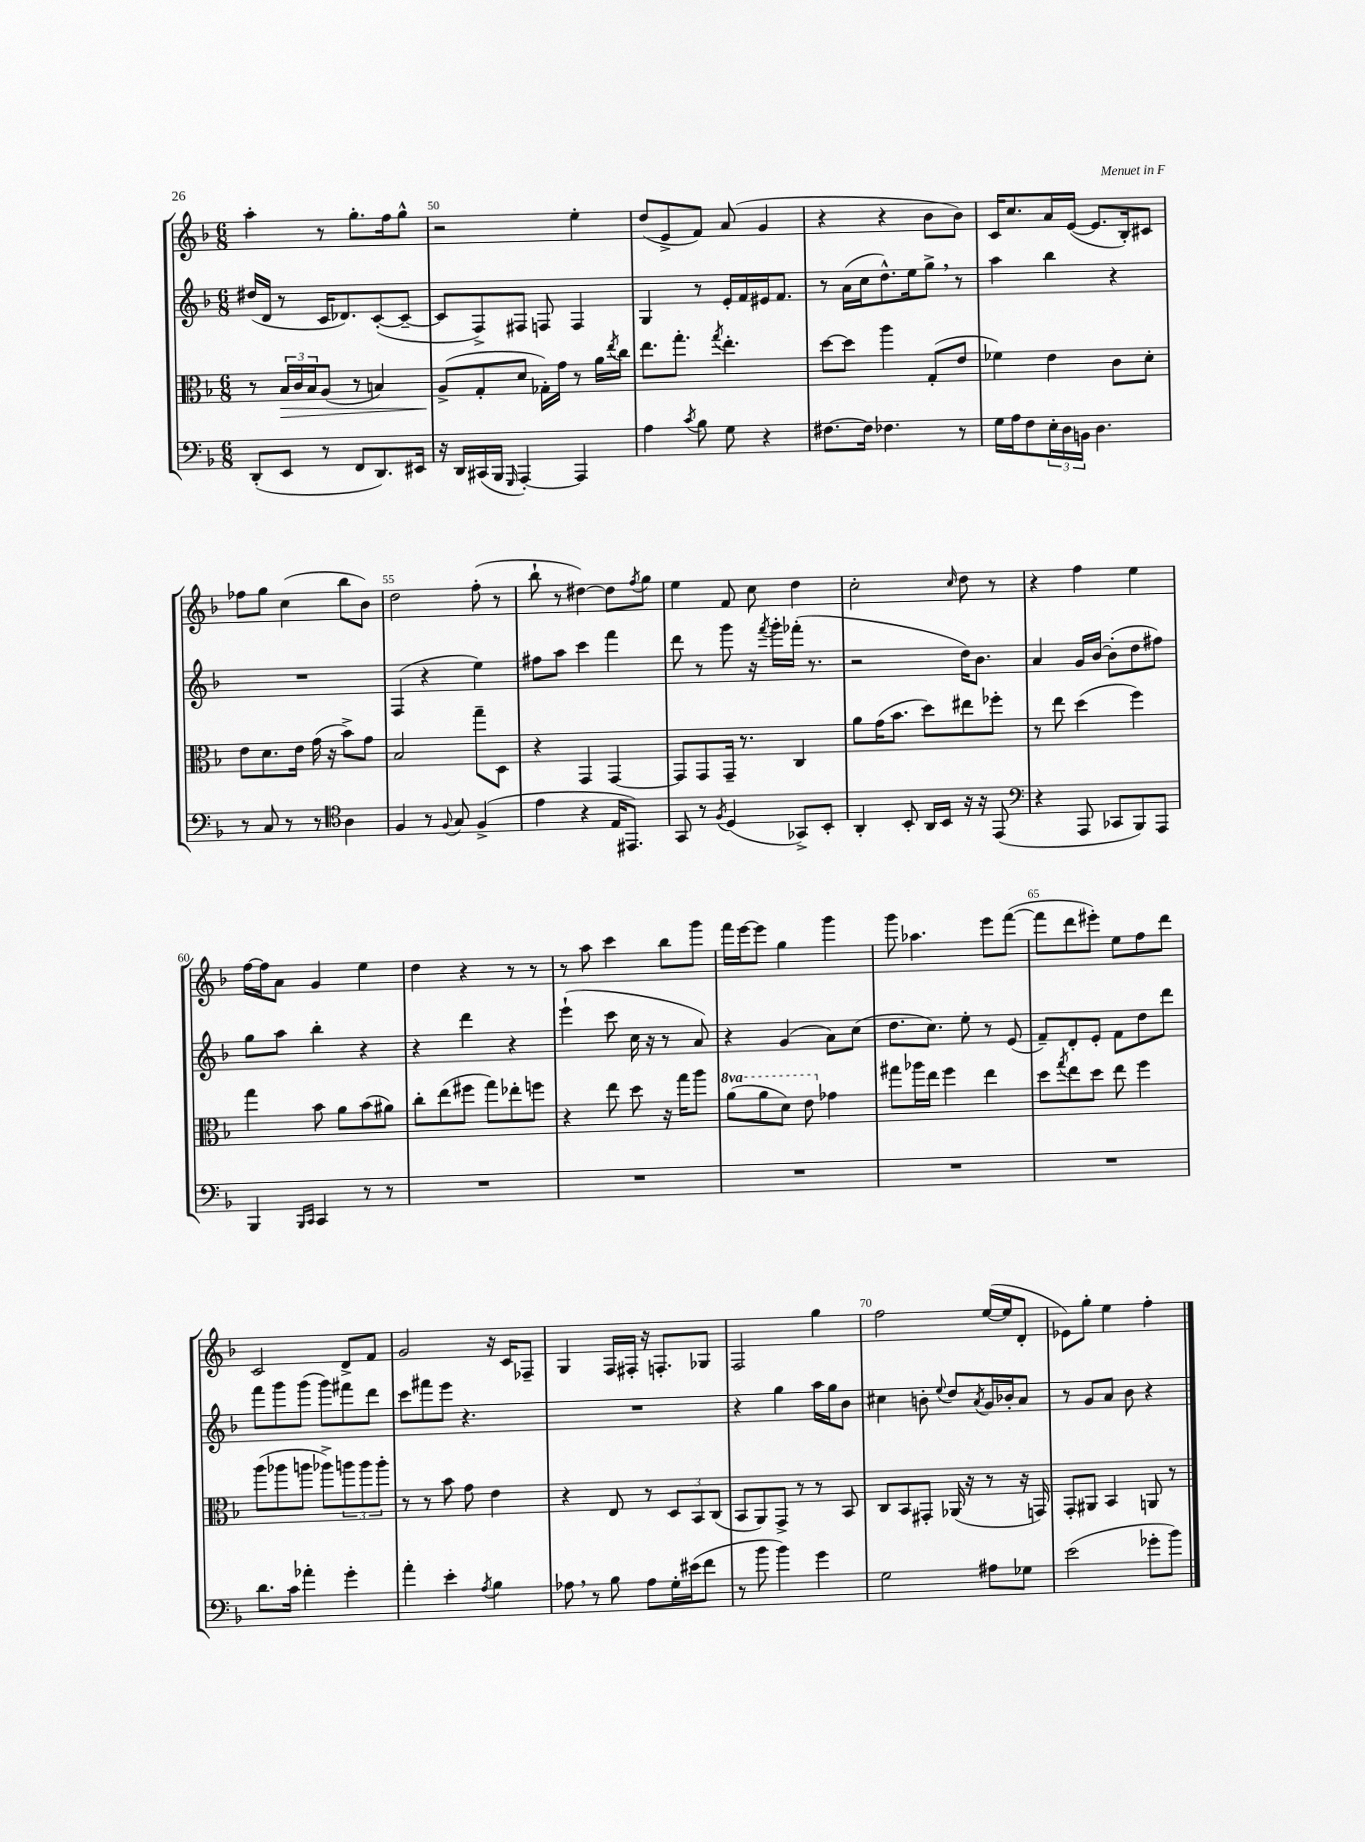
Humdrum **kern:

**kern	**kern	**dynam	**kern	**kern
*part4	*part3	*part3	*part2	*part1
*staff4	*staff3	*staff3	*staff2	*staff1
*clefF4	*clefC3	*	*clefG2	*clefG2
*k[b-]	*k[b-]	*	*k[b-]	*k[b-]
*M6/8	*M6/8	*	*M6/8	*M6/8
=49	=49	=49	=49	=49
(8DD'/L	8r	.	(16dd#X/LL	4aa'\
.	.	.	16d/JJ	.
!	!	!LO:HP:b	!	!
8EE/J	24B-/LL	>	8r	.
.	24c/	.	.	.
.	24B-/J	.	.	.
8r	(8A/J	.	16c/KL	8r
.	.	.	8.d-X/)	.
8FF/L	8r	.	.	8.gg'\L
8.DD/)	4Bn/)	.	([8c'/	.
.	.	.	.	16ff\k
.	.	.	8c~/J_	8gg^^\J
16EE#X/Jk	.	.	.	.
=50	=50	=50	=50	=50
16r	(8A^/L	.	8c/L]	2r
16DD/LL	.	.	.	.
(16CC#X/	8G'/	]	8F^/)	.
16BBB-/JJ	.	.	.	.
16qqGGG/	.	.	.	.
[4AAA'/)	8d/J	.	8F#X/J	.
.	16G-X'\LL)	.	8Fn/	.
.	16g\JJ	.	.	.
4AAA/]	8r	.	4F/	4ee'\
.	16a\LL	.	.	.
.	8qee/	.	.	.
.	16cc\JJ	.	.	.
=51	=51	=51	=51	=51
4A\	8.ee\L	.	4G/	(8dd/L
.	.	.	.	8e^/
.	8.gg'\J	.	.	.
8qc/	.	.	.	.
8B-\	.	.	8r	8f/J)
.	8qgg/	.	.	.
8G\	4.ee'\	.	16e'/LL	(8a/
.	.	.	16f/	.
4r	.	.	16e#X/J	4g/
.	.	.	8.f/J	.
=52	=52	=52	=52	=52
[8.F#X\L	[8dd\L	.	8r	4r
.	8dd\J]	.	(16a\LL	.
16F#\Jk]	.	.	16cc\J	.
4.F-X\	4aa\	.	8.dd^^\)	4r
.	.	.	16ee\k	.
.	(8G'/L	.	8gg^,\J	8b-\L
8r	8e/J	.	8r	8b-\J)
=53	=53	=53	=53	=53
16G\LL	4f-X\)	.	4aa\	16c/KL
16A\J	.	.	.	8.cc/
8F\	.	.	.	.
24E'\L	4e\	.	4bb-\	16a/L
24D\	.	.	.	.
.	.	.	.	([16e/JJ
24BBn\JJ	.	.	.	.
4.D\	.	.	.	8.e/L]
.	8c\L	.	4r	.
.	.	.	.	16B-'/k)
.	8d'\J	.	.	8c#X/J
!!LO:LB:g=z
=54	=54	=54	=54	=54
8r	8e\L	.	2.r	8ff-X\L
8C/	8.d\	.	.	8gg\J
8r	.	.	.	(4cc\
.	16e\Jk	.	.	.
8r	(16g\	.	.	.
.	16r	.	.	.
*clefC4	*	*	*	*
4A\	8b-^\L)	.	.	8bb-\L
.	8g\J	.	.	8b-\J)
=55	=55	=55	=55	=55
4F/	2B-/	.	(4F/	2dd\
8r	.	.	4r	.
8qqF/	.	.	.	.
8G/	.	.	.	.
(4F^/	8gg~\L	.	4ee\)	(8ff'\
.	8D\J	.	.	8r
=56	=56	=56	=56	=56
4e\	4r	.	8ff#X\L	8bb-`\
.	.	.	8aa\J	8r
4r	4GG/	.	4ccc\	[4dd#X\)
16E/KL	[4GG/	.	4fff\	8dd#\L]
8.EE#X/J)	.	.	.	.
.	.	.	.	8qff/
.	.	.	.	8gg\J
=57	=57	=57	=57	=57
8GG/	8GG/L]	.	8ddd\	4ee\
8r	8GG/	.	8r	.
8qF/	.	.	.	.
(4D/	16GG~/Jk	.	8ggg\	8f/
.	8.r	.	.	.
.	.	.	16r	8cc\
.	.	.	8qfff/	.
.	.	.	16ggg'\LL	.
8GG-X^/L)	4C/	.	(16fff-X'\JJ	4dd\
.	.	.	8.r	.
8BB-'/J	.	.	.	.
=58	=58	=58	=58	=58
4AA'/	8a\L	.	2r	2cc'\
.	(16g\K	.	.	.
.	8.b-\J	.	.	.
8BB-'/	.	.	.	.
16AA/LL	8dd\L)	.	.	.
16BB-/JJ	.	.	.	.
.	.	.	.	16qqcc/
16r	8ee#X\	.	16dd\KL)	8dd\
16r	.	.	8.b-\J	.
(8EE/	8ff-X'\J	.	.	8r
=59	=59	=59	=59	=59
*clefF4	*	*	*	*
4r	8r	.	4a/	4r
.	8ee\	.	.	.
8AAA/	(4dd\	.	16g/LL	4ff\
.	.	.	[16b-/JJ	.
8CC-X/L	.	.	(8b-'\L]	.
8BBB-/)	4ff\)	.	8dd\	4ee\
8AAA/J	.	.	8ff#X\J)	.
!!LO:LB:g=z
=60	=60	=60	=60	=60
4BBB-/	4gg\	.	8gg\L	[16ff\LL
.	.	.	.	16ff\J]
.	.	.	8aa\J	8a\J
16qqBBB-/LL	.	.	.	.
16qqCC/JJ	.	.	.	.
4CC/	8b-\	.	4bb-'\	4g/
.	8a\L	.	.	.
8r	(8b-\	.	4r	4ee\
8r	8a#X\J)	.	.	.
=61	=61	=61	=61	=61
2.r	8cc'\L	.	4r	4dd\
.	(8ee\	.	.	.
.	8ff#X\J	.	4ddd\	4r
.	8gg\L)	.	.	.
.	8ee-X'\	.	4r	8r
.	8ffn\J	.	.	8r
=62	=62	=62	=62	=62
2.r	4r	.	(4eee`\	8r
.	.	.	.	8aa\
.	8ee\	.	8ccc\	4ccc\
.	8dd\	.	16cc\	.
.	.	.	16r	.
.	16r	.	8r	8bb-\L
.	16gg\KL	.	.	.
.	8aa\J	.	8a/)	8ggg\J
=63	=63	=63	=63	=63
*	*8va	*	*	*
2.r	(8aa\L	.	4r	16fff\LL
.	.	.	.	[16eee\J
.	8aa\	.	.	8eee\J]
.	8dd\J)	.	(4g/	4gg\
.	8ee\	.	.	.
*	*X8va	*	*	*
.	4g-X\	.	8a\L)	4ggg\
.	.	.	(8cc\J	.
=64	=64	=64	=64	=64
2.r	8gg#X\L	.	8.dd\L	8ggg\
.	16aa-X\L	.	.	4.aa-X\
.	16ee\JJ	.	8.cc\J)	.
.	4ff\	.	.	.
.	.	.	8ee'\	.
.	4ee\	.	8r	8eee\L
.	.	.	(8e/	([8fff\J
=65	=65	=65	=65	=65
2.r	8dd\L	.	8f~/L)	8fff\L]
.	8qgg/	.	.	.
.	8ee\	.	8d'/	8ddd\
.	8dd\J	.	8e'/J	8eee#X'\J)
.	8ee\	.	8f\L	8ee\L
.	4ff\	.	8dd\	8ff\
.	.	.	8ddd\J	8ddd\J
!!LO:LB:g=z
=66	=66	=66	=66	=66
8.d\L	(8aa\L	.	8fff\L	2c/
.	8aa-X\	.	8ggg\	.
16c\Jk	.	.	.	.
4a-X'\	8aan\J	.	(8ggg\J	.
.	8aa-X^\L)	.	8ggg\L)	.
4g'\	12aan\	.	8fff#X\	8d^/L
.	12aa\	.	.	.
.	.	.	8ddd\J	8f/J
.	12aa'\J	.	.	.
=67	=67	=67	=67	=67
4a'\	8r	.	8ccc\L	2g/
.	8r	.	8fff#X\	.
4e'\	8b-\	.	8eee\J	.
.	8g\	.	4.r	.
8qA/	.	.	.	.
4B-\	4e\	.	.	16r
.	.	.	.	16c/KL
.	.	.	.	8F-X~/J
=68	=68	=68	=68	=68
8A-X,\	4r	.	2.r	4G/
8r	.	.	.	.
8B-\	8E/	.	.	16F/LL
.	.	.	.	16F#X'/JJ
8A-\L	8r	.	.	16r
.	.	.	.	8.Fn'/L
16G'\L	12D/L	.	.	.
(16e#X\J	.	.	.	.
.	12BB-/	.	.	.
8f\J	.	.	.	8G-X/J
.	(12C/J	.	.	.
=69	=69	=69	=69	=69
8r	8BB-/L	.	4r	2F/
8b-\	8AA/)	.	.	.
4b-\)	8GG^/J	.	4gg\	.
.	8r	.	.	.
4g\	8r	.	16aa\LL	4gg\
.	.	.	16gg\J	.
.	8BB-/	.	8b-\J	.
=70	=70	=70	=70	=70
2G\	8C/L	.	4cc#X\	2ff\
.	8BB-/	.	.	.
.	8GG#X'/J	.	8bn'\	.
.	.	.	8qqee/	.
.	(16AA-X/	.	8dd/L	.
.	16r	.	.	.
.	.	.	8qa/	.
8A#X\L	8r	.	16g/L	([16ee/LL
.	.	.	16b-X'/J	16ee/J]
8G-X\J	16r	.	8a/J	8d'/J
.	16GGn/)	.	.	.
=71	=71	=71	=71	=71
(2e\	8GG'/L	.	8r	8e-X\L)
.	8AA#X/J	.	8g/L	8gg'\J
.	4BB-/	.	8a/J	4ee\
.	.	.	8b-\	.
8g-X'\L	8AAn/	.	4r	4ff'\
8b-\J)	8r	.	.	.
==	==	==	==	==
*-	*-	*-	*-	*-
